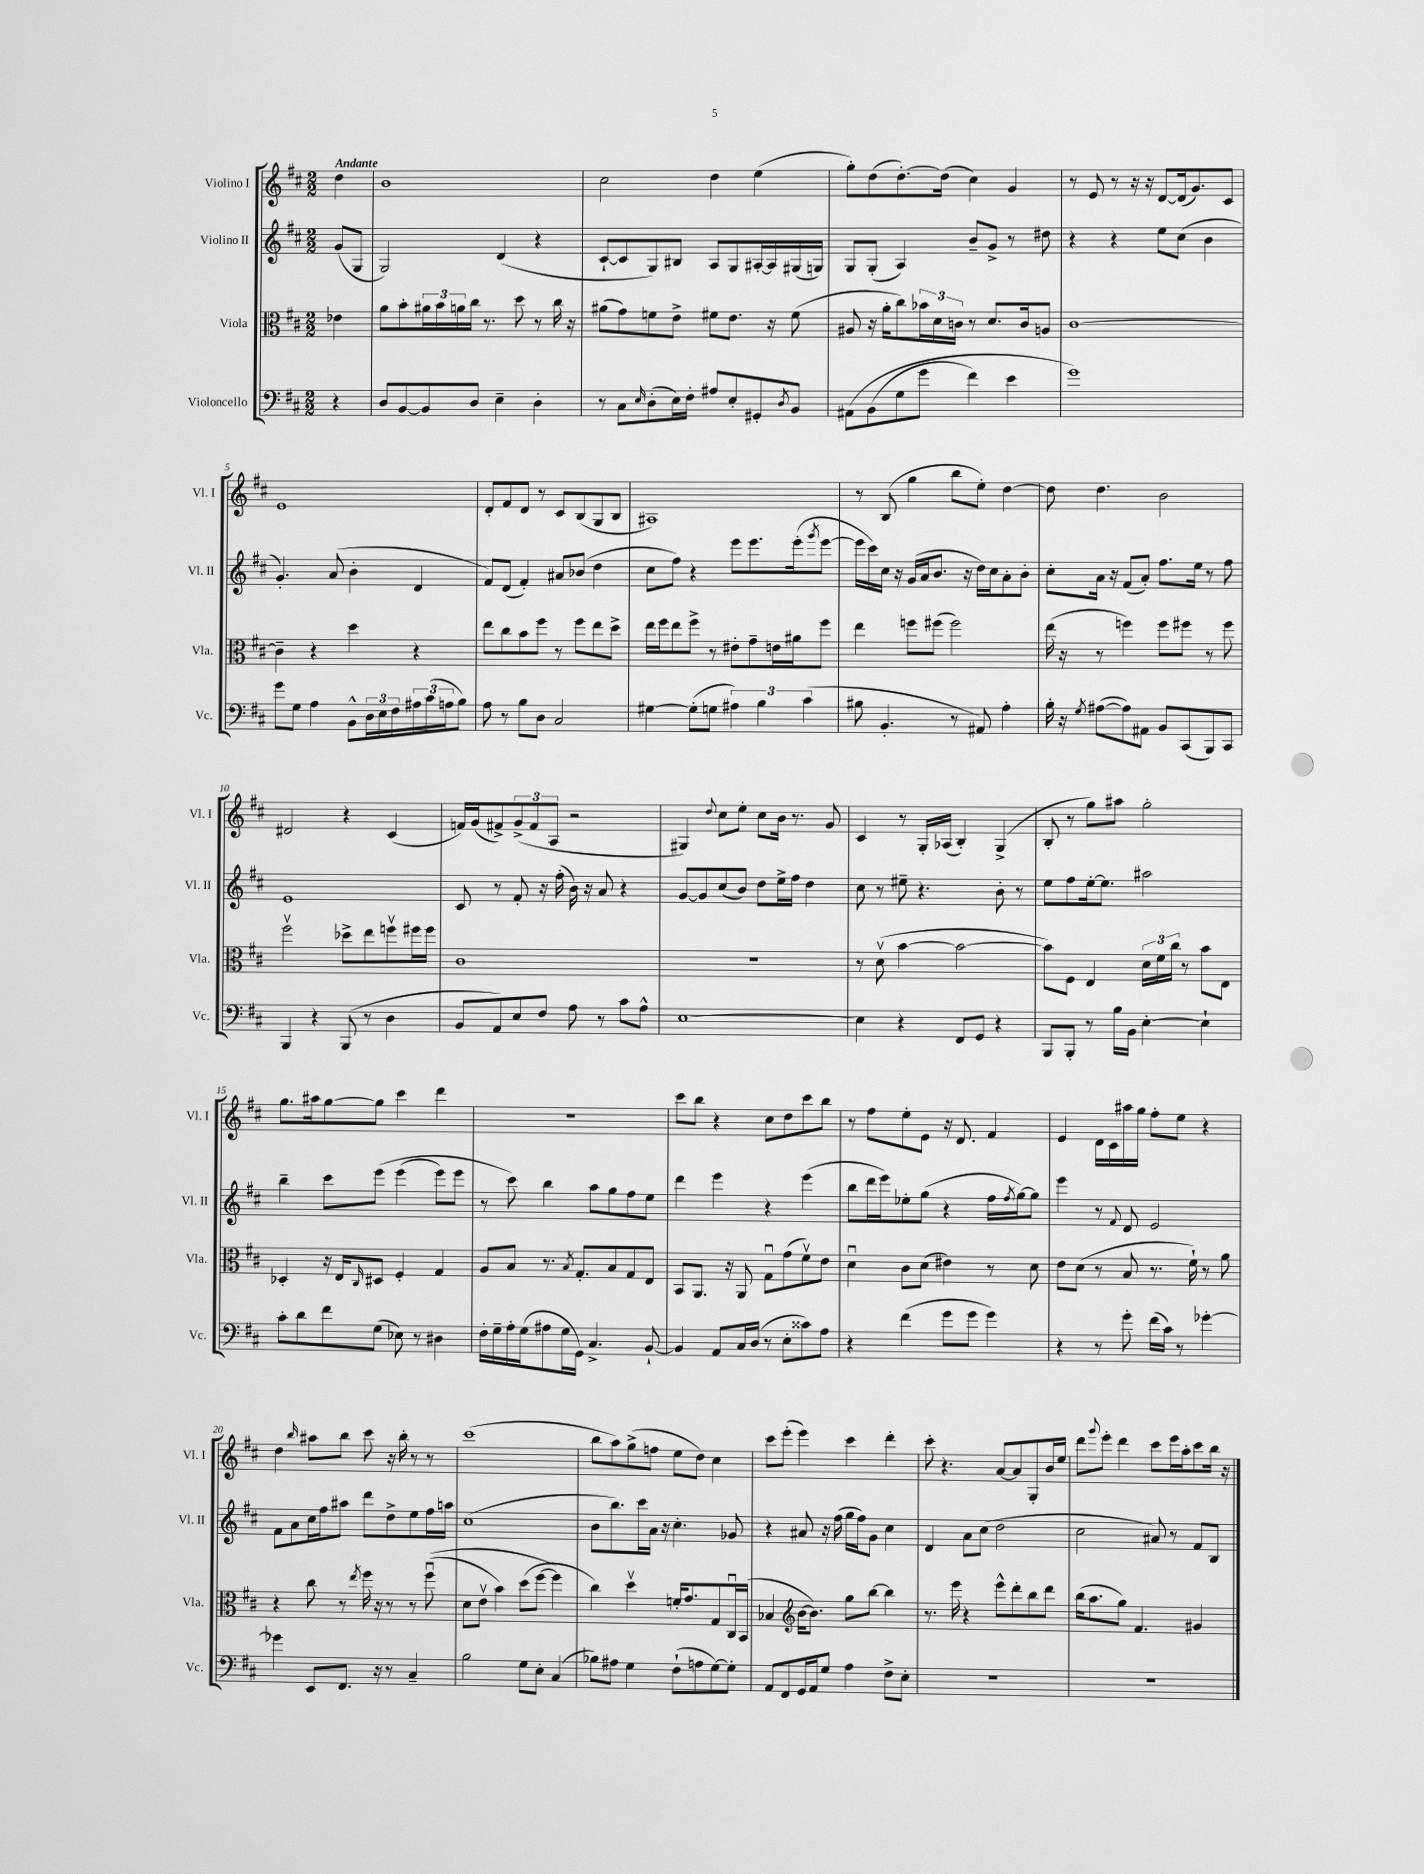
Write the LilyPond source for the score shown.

<<
\new StaffGroup <<
\new Staff = "s0" \with { instrumentName = "Violino I" shortInstrumentName = "Vl. I" } {
    \clef treble \key d \major \numericTimeSignature \time 2/2 \partial 4 \tempo "Andante"
    d''4 |
    b'1 |
    cis''2 d''4 e''4( |
    g''8-.) d''8( d''8.~-.) d''16( cis''4) g'4 |
    r8 e'8 r8 r16 r16 d'8~ d'16( g'8.) cis'8 |
    e'1 |
    d'8-. fis'8 d'8 r8 cis'8 b8( g8 b8 |
    ais1) |
    r8 b8( g''4 b''8 e''8-.) d''4~ |
    d''8 d''4. b'2 |
    dis'2 r4 cis'4( |
    f'16) g'16( fis'8->) \tuplet 3/2 { g'8->( fis'8 a8 } r2 |
    gis4) \appoggiatura { d''8 } cis''8 e''8-. cis''8 b'16 r8. g'8 |
    cis'4 r8 g16-. aes16( b4-.) g4->( |
    b8-. r8 g''8) ais''8 g''2-. |
    g''8. ais''16 g''8~ g''8 cis'''4 d'''4 |
    r1 |
    cis'''8 b''8 r4 cis''8 d''8 cis'''8 b''8 |
    r8 fis''8 e''8-. e'8 r16 d'8. fis'4 |
    e'4 d'16 cis'16 ais''16 g''16 fis''8-. e''8 r4 |
    d''4 \grace { b''16 } ais''8 b''8 cis'''8 r16 b''16-. r8 r8 |
    cis'''1( |
    b''8 a''8) g''8->( f''8 e''8 d''8) cis''4 |
    cis'''8 e'''8-.( e'''4) cis'''4 d'''4-. |
    cis'''8-. r4. a'8~ a'8 g8-. b'16 e''16 |
    d'''8 \appoggiatura { g'''8 } e'''8-. d'''4 cis'''8 e'''16 a''16-. cis'''8 b''16 r16 \bar "|." |
}
\new Staff = "s1" \with { instrumentName = "Violino II" shortInstrumentName = "Vl. II" } {
    \clef treble \key d \major \numericTimeSignature \time 2/2 \partial 4
    g'8( g8 |
    g2) d'4( r4 |
    cis'8~-! cis'8 g8) bis8 a8 g8 ais16~-. ais16 gis16( g16) |
    g8 g8-.( a4) b'8-- g'8-> r8 dis''8 |
    r4 r4 e''8 cis''8( b'4 |
    g'4.-.) a'8( b'4-. d'4 |
    fis'8) d'8( fis'4-.) ais'8 bes'8( d''4 |
    cis''8 fis''8) r4 e'''8 e'''8. e'''16-.( \acciaccatura { g'''8 } e'''8~ |
    e'''16 cis'''16) cis''16 r16 g'16( a'16 b'8. r16 d''16) cis''16 a'8-. b'8-. |
    cis''8-. a'16 r16 fis'8( a'8-.) fis''8. e''16 r8 fis''8 |
    e'1 |
    cis'8 r8 fis'8-. r16 fis''16-.( b'16) r16 a'8 r4 |
    g'8~ g'8 cis''8( b'8) d''8 e''16-> fis''16 d''4 |
    cis''8 r8 eis''8-- r4. b'8-. r8 |
    e''8 fis''8 e''16~-. e''8. ais''2 |
    b''4-- cis'''8 e'''8\( e'''4( e'''8) e'''8 |
    r8 cis'''8\) b''4 a''8 g''8 fis''8 e''8 |
    d'''4 e'''4 r4 e'''4( |
    b''8 d'''16 e'''16) ees''8-. g''8( r4 fis''16 \acciaccatura { fis''8 } g''16~) g''8 |
    e'''4 r8 \appoggiatura { fis'8 } d'8 e'2 |
    fis'8 a'8 cis''16 fis''16 ais''8 d'''8 d''8-> e''8 fis''16 a''16 |
    cis''1( |
    b'8 b''8.) cis'''16 a'16 r16 cis''4.-. ges'8 |
    r4 ais'8 r16 fis''16( g''16 fis''16) g'8 cis''4 |
    d'4 a'8 cis''8( d''2 |
    cis''2 ais'8) r8 fis'8 b8 \bar "|." |
}
\new Staff = "s2" \with { instrumentName = "Viola" shortInstrumentName = "Vla." } {
    \clef alto \key d \major \numericTimeSignature \time 2/2 \partial 4
    ees'4 |
    a'8 b'8-. \tuplet 3/2 { ais'16 b'16 a'16 } cis''16 r8. d''8 r8 cis''16 r16 |
    ais'8( g'8) f'8 e'8-> fis'8 e'8. r16 fis'8( |
    ais8 r16 a'16-. cis''8) \tuplet 3/2 { bes'16 d'16 c'16 } r8 d'8. c'16 a8 |
    cis'1~ |
    cis'4-- r4 d''4 r4 |
    e''8 cis''8 b'8 fis''8 r8 fis''8 e''8 d''8-> |
    e''16 fis''16 e''8 fis''8-> r8 eis'8-. g'8-- e'16 ais'16 fis''8 |
    e''4 f''8 fis''8( fis''2) |
    e''16( r16 r8 f''4) f''8 fis''8 r8 fis''8 |
    fis''2\upbow des''8-> e''8 f''8\upbow fis''16 fis''16 |
    cis'1 |
    r1 |
    r8 d'8\upbow( b'4~ b'2~ |
    b'8) fis8 e4 \tuplet 3/2 { d'16 fis'16 cis''16 } r8 b'8 e8 |
    des4-. r16 e16 \grace { cis16 } dis8 fis4-. g4 |
    a8 b8 r8. \acciaccatura { b8 } g8.-. b8 g8 e8 |
    b,8 a,8. r16 a,8 g8\downbow g'8( fis'8\upbow) e'8 |
    d'4\downbow cis'8 d'8( eis'4) r8 d'8 |
    e'8 d'8( r8 b8 r8. fis'16-!) r8 a'8 |
    r4 cis''8 r8 \acciaccatura { e''8 } fis''16 r16 r8 r8 fis''8\downbow(\( |
    d'8 e'8\upbow b'4) d''8( fis''8~ fis''4\) |
    cis''4) d''4\upbow f'16-. g'8. g8 cis16\downbow b,16( |
    bes4 \clef treble b'16~ b'8.) g''8 b''8~ b''4 |
    r8. e'''16 r4 e'''8-^ d'''8-. b''8 d'''8 |
    b''16( a''8. g''8) fis'4. gis'4 \bar "|." |
}
\new Staff = "s3" \with { instrumentName = "Violoncello" shortInstrumentName = "Vc." } {
    \clef bass \key d \major \numericTimeSignature \time 2/2 \partial 4
    r4 |
    d8 b,8~ b,8 d8 e4-- d4-. |
    r8 cis8 \grace { e16 } d8-.( e16) fis16-. ais8 e8-. gis,8-. \acciaccatura { d8 } b,8 |
    ais,8\( b,8( g8 g'8 fis'4) e'4 |
    g'1\) |
    g'8 g8 a4 b,8-^ \tuplet 3/2 { d16 e16 fis16 } \tuplet 3/2 { ais16 cis'16( a16 } b8) |
    a8 r8 b8 d8 cis2 |
    gis4~ gis8-.( g8 \tuplet 3/2 { ais4) b4 cis'4( } |
    bis8 b,4.-. r8 ais,8) a4-. |
    b16-. r16 \acciaccatura { g8 } ais8~( ais8) ais,8 b,8 cis,8( b,,8) cis,8 |
    b,,4 r4 b,,8( r8 d4 |
    b,8 a,8) e8 fis8 a8 r8 cis'8 a8-^ |
    e1~ |
    e4 r4 fis,8 g,8 r4 |
    b,,8 b,,8-. r8 b16 b,16 e4~-. e4-! |
    cis'8-. d'8 fis'8 g8( ees8) r8 dis4 |
    fis16-. g16-- a16-. g16( ais8 g16 g,16) cis4.-> b,8~-! |
    b,4 a,8 cis16 d16( r8 e8-. cisis'8) a8 |
    r4 fis'4( g'8 g'8 g'4) |
    r4 r8 g'8-. fis'16( cis'16) r8 ges'4~-. |
    ges'4 e,8 fis,8. r16 r8 cis4-- |
    b2 g8 e8-. cis4( |
    bes8) ais8 g4 fis8-!( a8 g8~) g8-. |
    a,8 fis,8 g,16 a,16 g8 a4 fis8-> e8-. |
    R1 |
    R1 \bar "|." |
}
>>
>>
